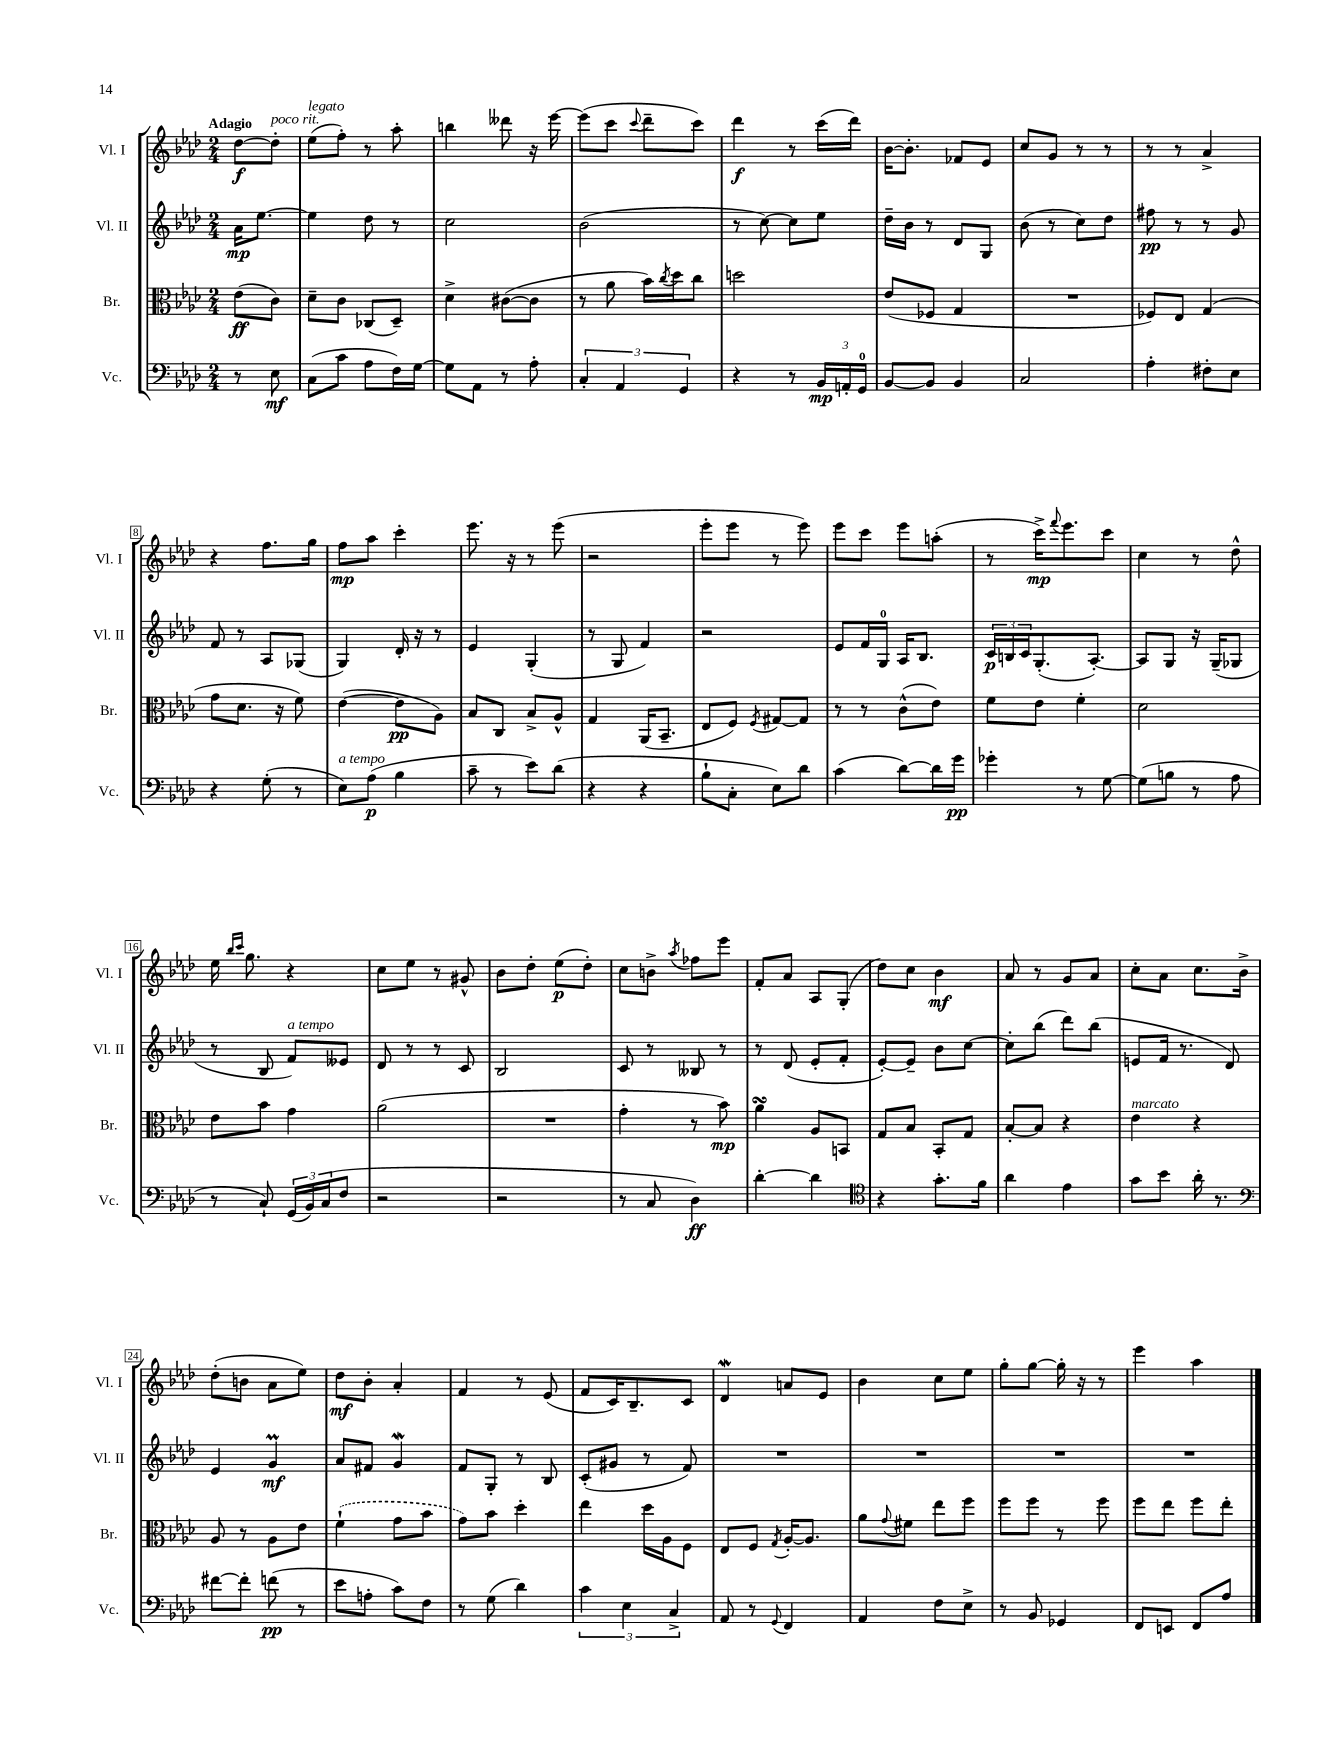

**kern	**dynam	**kern	**dynam	**kern	**dynam	**kern	**dynam
*part4	*part4	*part3	*part3	*part2	*part2	*part1	*part1
*staff4	*staff4	*staff3	*staff3	*staff2	*staff2	*staff1	*staff1
*I"Vc.	*	*I"Br.	*	*I"Vl. II	*	*I"Vl. I	*
*I'Vc.	*	*I'Br.	*	*I'Vl. II	*	*I'Vl. I	*
*clefF4	*	*clefC3	*	*clefG2	*	*clefG2	*
*k[b-e-a-d-]	*	*k[b-e-a-d-]	*	*k[b-e-a-d-]	*	*k[b-e-a-d-]	*
*M2/4	*	*M2/4	*	*M2/4	*	*M2/4	*
=	=	=	=	=	=	=	=
!	!	!	!	!	!	!LO:TX:a:B:t=Adagio	!
8r	.	(8e-\L	ff	16a-\KL	mp	[8dd-\L	f
.	.	.	.	[8.ee-\J	.	.	.
!	!	!	!	!	!	!LO:TX:a:i:t=poco rit.	!
8E-\	mf	8c\J)	.	.	.	8dd-'\J]	.
=1	=1	=1	=1	=1	=1	=1	=1
!	!	!	!	!	!	!LO:TX:a:i:t=legato	!
(8C\L	.	8d-~\L	.	4ee-\]	.	(8ee-\L	.
8c\J	.	8c\J	.	.	.	8ff'\J)	.
8A-\L	.	(8C-X/L	.	8dd-\	.	8r	.
16F\L)	.	8D-~/J)	.	8r	.	8aa-'\	.
[16G\JJ	.	.	.	.	.	.	.
=2	=2	=2	=2	=2	=2	=2	=2
8G\L]	.	4d-^\	.	2cc\	.	4bbn\	.
8AA-\J	.	.	.	.	.	.	.
8r	.	([8c#X\L	.	.	.	8ddd--X\	.
8A-'\	.	8c#\J]	.	.	.	16r	.
.	.	.	.	.	.	[16eee-\	.
=3	=3	=3	=3	=3	=3	=3	=3
6C'/	.	8r	.	(2b-\	.	(8eee-\L]	.
.	.	8a-\	.	.	.	8ccc\J	.
6AA-/	.	.	.	.	.	.	.
.	.	.	.	.	.	8qqccc/	.
.	.	16b-\LL)	.	.	.	8ddd-~\L	.
.	.	8qcc/	.	.	.	.	.
.	.	16dd-\J	.	.	.	.	.
6GG/	.	.	.	.	.	.	.
.	.	8cc\J	.	.	.	8ccc\J)	.
=4	=4	=4	=4	=4	=4	=4	=4
4r	.	2ddn\	.	8r	.	4ddd-\	f
.	.	.	.	[8cc\)	.	.	.
8r	.	.	.	8cc\L]	.	8r	.
24BB-/LL	mp	.	.	8ee-\J	.	(16ccc\LL	.
24AAn'/	.	.	.	.	.	.	.
.	.	.	.	.	.	16ddd-\JJ)	.
24GG/JJ	.	.	.	.	.	.	.
=5	=5	=5	=5	=5	=5	=5	=5
[8BB-/L	.	(8e-/L	.	16dd-~\LL	.	[16b-\KL	.
.	.	.	.	16b-\JJ	.	8.b-'\J]	.
8BB-/J]	.	8F-X/J	.	8r	.	.	.
4BB-/	.	4G/	.	8d-/L	.	8f-X/L	.
.	.	.	.	8G/J	.	8e-/J	.
=6	=6	=6	=6	=6	=6	=6	=6
2C/	.	2r	.	(8b-\	.	8cc/L	.
.	.	.	.	8r	.	8g/J	.
.	.	.	.	8cc\L)	.	8r	.
.	.	.	.	8dd-\J	.	8r	.
=7	=7	=7	=7	=7	=7	=7	=7
4A-'\	.	8F-X/L)	.	8ff#X\	pp	8r	.
.	.	8E-/J	.	8r	.	8r	.
8F#X'\L	.	(4G/	.	8r	.	4a-^/	.
8E-\J	.	.	.	8g/	.	.	.
!!LO:LB:g=z
=8	=8	=8	=8	=8	=8	=8	=8
4r	.	8g\L	.	8f/	.	4r	.
.	.	8.d-\J	.	8r	.	.	.
(8G'\	.	.	.	8A-/L	.	8.ff\L	.
.	.	16r	.	.	.	.	.
8r	.	8f\)	.	(8G-X/J	.	.	.
.	.	.	.	.	.	16gg\Jk	.
=9	=9	=9	=9	=9	=9	=9	=9
!LO:TX:a:i:t=a tempo	!	!	!	!	!	!	!
8E-\L)	.	([4e-\	.	4G/)	.	8ff\L	mp
(8A-\J	p	.	.	.	.	8aa-\J	.
4B-\	.	8e-\L]	pp	16d-'/	.	4ccc'\	.
.	.	.	.	16r	.	.	.
.	.	8A-\J)	.	8r	.	.	.
=10	=10	=10	=10	=10	=10	=10	=10
8c~\	.	8B-/L	.	4e-/	.	8.eee-\	.
8r	.	8C/J	.	.	.	.	.
.	.	.	.	.	.	16r	.
8e-\L)	.	8B-^/L	.	(4G'/	.	8r	.
(8d-\J	.	8A-^^/J	.	.	.	(8eee-\	.
=11	=11	=11	=11	=11	=11	=11	=11
4r	.	4G/	.	8r	.	2r	.
.	.	.	.	8G/	.	.	.
4r	.	(16AA-/KL	.	4f/)	.	.	.
.	.	8.BB-~/J	.	.	.	.	.
=12	=12	=12	=12	=12	=12	=12	=12
8B-`\L	.	8E-/L	.	2r	.	8eee-'\L	.
8C'\J	.	8F/J)	.	.	.	8eee-\J	.
.	.	8qF/	.	.	.	.	.
8E-\L)	.	[8G#X/L	.	.	.	8r	.
8d-\J	.	8G#/J]	.	.	.	8eee-\)	.
=13	=13	=13	=13	=13	=13	=13	=13
(4c\	.	8r	.	8e-/L	.	8eee-\L	.
.	.	8r	.	16f/L	.	8ccc\J	.
.	.	.	.	16G/JJ	.	.	.
[8d-\L)	.	(8c^^\L	.	16A-/KL	.	8eee-\L	.
.	.	.	.	8.B-/J	.	.	.
16d-\L]	.	8e-\J)	.	.	.	(8aan'\J	.
16g\JJ	pp	.	.	.	.	.	.
=14	=14	=14	=14	=14	=14	=14	=14
4g-X'\	.	8f\L	.	24c/LL	p	8r	.
.	.	.	.	24Bn/	.	.	.
.	.	.	.	24c/J	.	.	.
.	.	8e-\J	.	(8.G'/	.	16ccc^\KL)	mp
.	.	.	.	.	.	8qqfff/	.
.	.	.	.	.	.	8.eee-\	.
8r	.	4f'\	.	.	.	.	.
.	.	.	.	[8.A-'/J)	.	.	.
[8G\	.	.	.	.	.	8ccc\J	.
=15	=15	=15	=15	=15	=15	=15	=15
(8G\L]	.	2d-\	.	8A-/L]	.	4cc\	.
8Bn\J	.	.	.	8G/J	.	.	.
8r	.	.	.	16r	.	8r	.
.	.	.	.	(16G~/KL	.	.	.
8A-\	.	.	.	8G-X/J	.	8dd-^^\	.
!!LO:LB:g=z
=16	=16	=16	=16	=16	=16	=16	=16
8r	.	8e-\L	.	8r	.	16ee-\	.
.	.	.	.	.	.	16qqbb-/LL	.
.	.	.	.	.	.	16qqccc/JJ	.
.	.	.	.	.	.	8.gg\	.
8C`/)	.	8b-\J	.	8B-/	.	.	.
!	!	!	!	!LO:TX:a:i:t=a tempo	!	!	!
(24GG/LL	.	4g\	.	8f/L)	.	4r	.
24BB-/)	.	.	.	.	.	.	.
(24C/J	.	.	.	.	.	.	.
8F/J	.	.	.	8e--X/J	.	.	.
=17	=17	=17	=17	=17	=17	=17	=17
2r	.	(2a-\	.	8d-/	.	8cc\L	.
.	.	.	.	8r	.	8ee-\J	.
.	.	.	.	8r	.	8r	.
.	.	.	.	8c/	.	8g#X^^/	.
=18	=18	=18	=18	=18	=18	=18	=18
2r	.	2r	.	2B-/	.	8b-\L	.
.	.	.	.	.	.	8dd-'\J	.
.	.	.	.	.	.	(8ee-\L	p
.	.	.	.	.	.	8dd-'\J)	.
=19	=19	=19	=19	=19	=19	=19	=19
8r	.	4g'\	.	8c/	.	8cc\L	.
8C/	.	.	.	8r	.	8bn^\J	.
.	.	.	.	.	.	8qaa-/	.
4D-\)	ff	8r	.	8B--X/	.	8ff-X\L	.
.	.	8b-\)	mp	8r	.	8eee-\J	.
=20	=20	=20	=20	=20	=20	=20	=20
[4d-'\	.	4a-sSSs\	.	8r	.	8f'/L	.
.	.	.	.	(8d-/	.	8a-/J	.
4d-\]	.	8A-/L	.	8e-'/L	.	8A-/L	.
.	.	8BBn/J	.	8f'/J	.	(8G'/J	.
=21	=21	=21	=21	=21	=21	=21	=21
*clefC4	*	*	*	*	*	*	*
4r	.	8G/L	.	[8e-'/L)	.	8dd-\L)	.
.	.	8B-/J	.	8e-~/J]	.	8cc\J	.
8.g'\L	.	8BB-'/L	.	8b-\L	.	4b-\	mf
.	.	8G/J	.	[8cc\J	.	.	.
16f\Jk	.	.	.	.	.	.	.
=22	=22	=22	=22	=22	=22	=22	=22
4a-\	.	[8B-'/L	.	8cc'\L]	.	8a-/	.
.	.	8B-/J]	.	(8bb-\J	.	8r	.
4e-\	.	4r	.	8ddd-\L)	.	8g/L	.
.	.	.	.	(8bb-\J	.	8a-/J	.
=23	=23	=23	=23	=23	=23	=23	=23
!	!	!LO:TX:a:i:t=marcato	!	!	!	!	!
8g\L	.	4e-\	.	8en/L	.	8cc'\L	.
8b-\J	.	.	.	16f/Jk	.	8a-\J	.
.	.	.	.	8.r	.	.	.
16a-'\	.	4r	.	.	.	8.cc\L	.
8.r	.	.	.	.	.	.	.
.	.	.	.	8d-/)	.	.	.
.	.	.	.	.	.	16b-^\Jk	.
!!LO:LB:g=z
=24	=24	=24	=24	=24	=24	=24	=24
*clefF4	*	*	*	*	*	*	*
[8f#X\L	.	8A-/	.	4e-/	.	(8dd-'\L	.
8f#'\J]	.	8r	.	.	.	8bn\J	.
(8fn\	pp	8A-\L	.	4gm/	mf	8a-\L	.
8r	.	8e-\J	.	.	.	8ee-\J)	.
=25	=25	=25	=25	=25	=25	=25	=25
8e-\L	.	(4f`\	.	8a-/L	.	8dd-\L	mf
8An'\J	.	.	.	8f#X/J	.	8b-'\J	.
8c\L)	.	8g\L	.	4gW/	.	4a-'/	.
8F\J	.	8b-\J	.	.	.	.	.
=26	=26	=26	=26	=26	=26	=26	=26
8r	.	8g\L)	.	8f/L	.	4f/	.
(8G\	.	8b-\J	.	8G'/J	.	.	.
4d-\)	.	4dd-'\	.	8r	.	8r	.
.	.	.	.	8B-/	.	(8e-/	.
=27	=27	=27	=27	=27	=27	=27	=27
6c\	.	4ee-\	.	(8c'/L	.	8f/L	.
.	.	.	.	8g#X/J	.	16c/K)	.
6E-\	.	.	.	.	.	.	.
.	.	.	.	.	.	8.B-~/	.
.	.	16dd-\LL	.	8r	.	.	.
.	.	16A-\J	.	.	.	.	.
6C^/	.	.	.	.	.	.	.
.	.	8F\J	.	8f/)	.	8c/J	.
=28	=28	=28	=28	=28	=28	=28	=28
8AA-/	.	8E-/L	.	2r	.	4d-w/	.
8r	.	8F/J	.	.	.	.	.
8qqGG/	.	8qG/	.	.	.	.	.
4FF/	.	[16A-'/KL	.	.	.	8an/L	.
.	.	8.A-/J]	.	.	.	.	.
.	.	.	.	.	.	8e-/J	.
=29	=29	=29	=29	=29	=29	=29	=29
4AA-/	.	8a-\L	.	2r	.	4b-\	.
.	.	8qqg/	.	.	.	.	.
.	.	8f#X\J	.	.	.	.	.
8F\L	.	8ee-\L	.	.	.	8cc\L	.
8E-^\J	.	8ff\J	.	.	.	8ee-\J	.
=30	=30	=30	=30	=30	=30	=30	=30
8r	.	8ff\L	.	2r	.	8gg'\L	.
8BB-/	.	8ff\J	.	.	.	[8gg\J	.
4GG-X/	.	8r	.	.	.	16gg'\]	.
.	.	.	.	.	.	16r	.
.	.	8ff\	.	.	.	8r	.
=31	=31	=31	=31	=31	=31	=31	=31
8FF/L	.	8ff\L	.	2r	.	4eee-\	.
8EEn/J	.	8ee-\J	.	.	.	.	.
8FF/L	.	8ff\L	.	.	.	4aa-\	.
8A-/J	.	8ee-'\J	.	.	.	.	.
==	==	==	==	==	==	==	==
*-	*-	*-	*-	*-	*-	*-	*-
